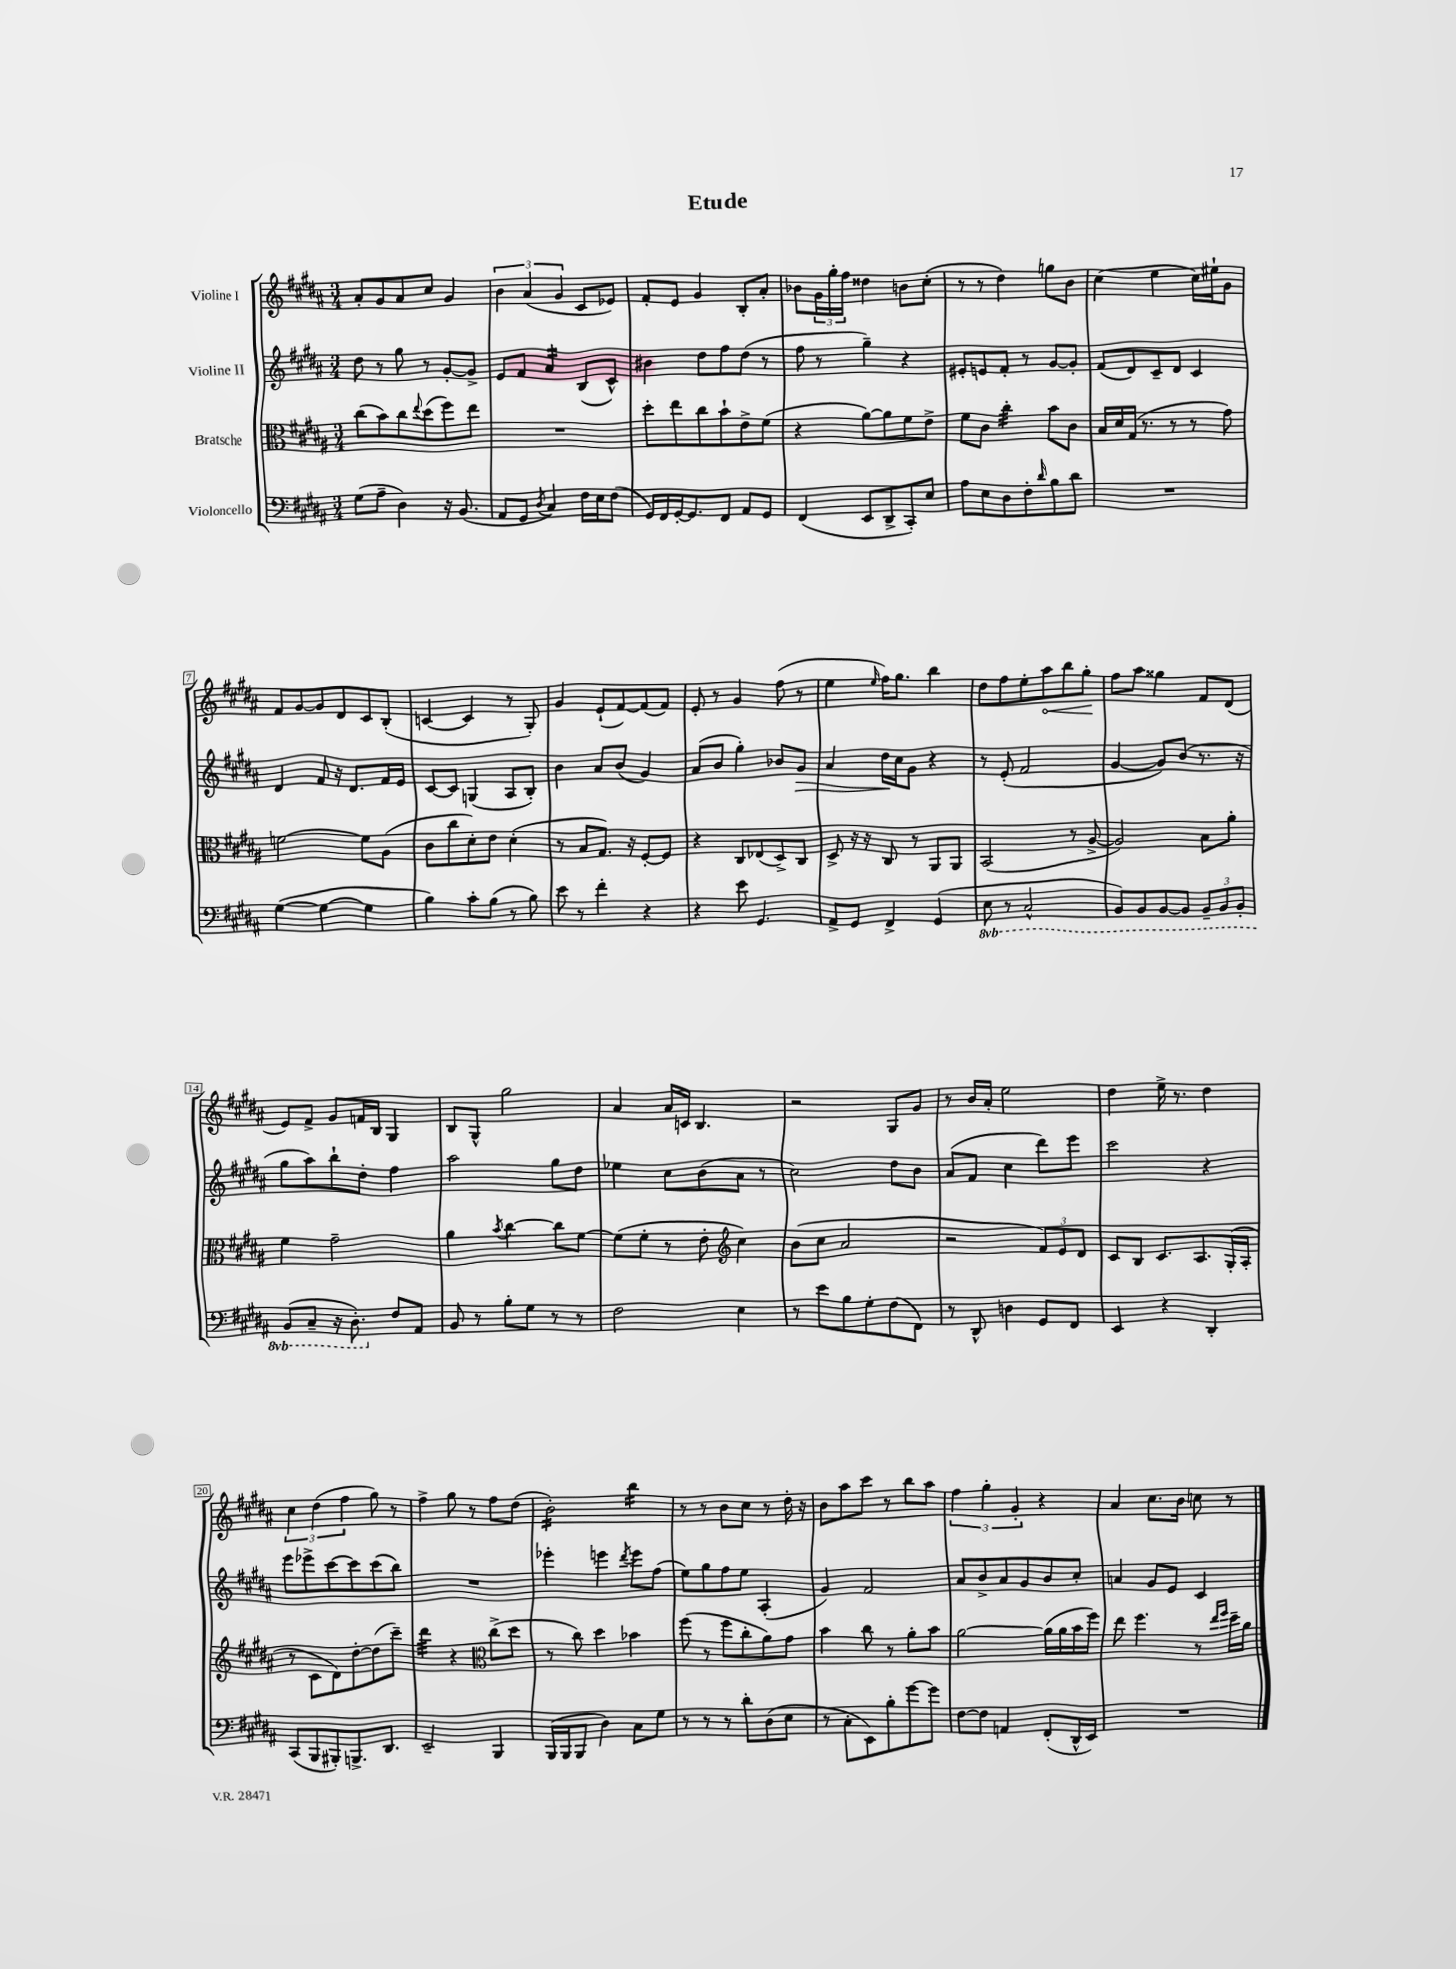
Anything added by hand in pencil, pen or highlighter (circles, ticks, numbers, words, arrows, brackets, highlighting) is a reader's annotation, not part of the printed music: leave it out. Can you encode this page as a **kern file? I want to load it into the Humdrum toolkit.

**kern	**kern	**kern	**kern
*staff4	*staff3	*staff2	*staff1
*clefF4	*clefC3	*clefG2	*clefG2
*k[f#c#g#d#a#]	*k[f#c#g#d#a#]	*k[f#c#g#d#a#]	*k[f#c#g#d#a#]
*M3/4	*M3/4	*M3/4	*M3/4
(8G#	(8cc#	8dd#	8a#'
8A#~	8b)	8r	8g#
4D#)	8cc#	8gg#	8a#
.	8qqee	.	.
.	(8dd#	8r	8cc#
16r	8ff#)	[8g#'	4g#
(8.BB	.	.	.
.	8ee	8g#^]	.
=	=	=	=
8AA#	2.r	8e	6b
8GG#	.	8f#	.
.	.	.	(6a#
8qD#	.	.	.
4C#)	.	4a#	.
.	.	.	6g#
16F#	.	(8B	8c#
16E	.	.	.
(8F#	.	8c#^^)	8e-)
=	=	=	=
16GG#)	8dd#'	4b#	8f#'
16FF#	.	.	.
[16GG#'	8ee	.	8e
8.GG#]	.	.	.
.	8cc#	8dd#	4g#
8FF#	8b`	8ff#	.
8AA#	8e^	(8dd#	8B'
8GG#	(8f#	8r	8a#'
=	=	=	=
(4FF#	4r	8ff#	8b-
.	.	8r	24g#
.	.	.	24gg#'
.	.	.	24ff#
8EE	[8a#)	4gg#~)	4dd##
8DD#^	8a#]	.	.
8CC#')	8f#	4r	8b
8E	8e^	.	(8cc#'
=	=	=	=
8A#	8f#	8e#'	8r
8E	8c#	8e	8r
8D#	4cc#'	8f#'	4dd#)
8F#'	.	8r	.
16qqd#	.	.	.
8B	8b	[8g#	8gg
8d#	8c#	8g#']	8b
=	=	=	=
2.r	16B	(8f#	(4cc#
.	16d#	.	.
.	(16G#	8d#)	.
.	8.r	.	.
.	.	8c#~	4ee
.	8r	8d#	.
.	8r	4c#	16cc#)
.	.	.	16ee#`
.	8g#)	.	8g#
=	=	=	=
([4G#	[2f	4d#	8f#
.	.	.	[8g#
4G#_	.	8f#	8g#]
.	.	16r	8d#
.	.	8.d#	.
4G#]	8f]	.	8c#
.	(8A#	16f#	(8B'
.	.	16e	.
=	=	=	=
4B)	8c#	[8c#	[4c
.	8cc#	8c#]	.
8c#'	8d#')	(4G	4c]
(8B	8e	.	.
8r	(4d#'	8A#	8r
8B)	.	8B')	8G#')
=	=	=	=
8e	8r	4b	4g#
8r	8B	.	.
4f#'	8.G#)	8a#	(8e`
.	.	(8b	[8f#)
.	16r	.	.
4r	[8F#'	4g#)	(8f#]
.	8F#]	.	8f#)
=	=	=	=
4r	4r	(8a#	8e'
.	.	8b	8r
8e	8C#	4gg#')	4g#
4.GG#	(8E-	.	.
.	8D#^)	8b-	(8ff#
.	8C#	8g#	8r
=	=	=	=
8AA#^	8D#^	4a#	4ee
8GG#	16r	.	.
.	16r	.	.
.	.	.	16qqee
4FF#^	8C#	16dd#	16ff#)
.	.	16cc#	8.gg#
.	8r	8g#	.
(4GG#	8AA#	4r	4bb
.	8AA#	.	.
=	=	=	=
8EE	(2BB	8r	8dd#
8r	.	(8e'	8ff#
2CC#^^	.	2f#	8ee'
.	.	.	8aa#
.	8r	.	8bb
.	[8A#^	.	8gg#'
=	=	=	=
8BBB)	2A#])	[4g#	8ff#
8BBB	.	.	8aa#
[8BBB	.	8g#])	4gg##
8BBB]	.	(8b	.
12BBB~	8B	8.r	8f#
12BBB	.	.	.
.	8a#'	.	(8d#
12BBB'	.	.	.
.	.	16r	.
=	=	=	=
(8BBB	4f#	8gg#	8e)
8CC#~	.	8aa#)	8f#^
16r	2g#~	8bb`	8g#
8.DD#')	.	.	.
.	.	8dd#'	16f
.	.	.	16B
8F#	.	4ff#	4G#
8AA#	.	.	.
=	=	=	=
8BB	4a#	2aa#	8B
8r	.	.	8G#^^
.	8qb	.	.
8B'	[4cc#	.	2gg#
8G#	.	.	.
8r	8cc#]	8gg#	.
8r	[8f#	8dd#	.
=	=	=	=
2F#	(8f#]	4ee-	4a#
.	8f#'	.	.
.	8r	8cc#	16a#
.	.	.	16c
.	8e'	(8b	4.B
*	*clefG2	*	*
4E	4cc#)	8a#	.
.	.	8r	.
=	=	=	=
8r	(8b	2cc#)	2r
8e	8cc#	.	.
8B	2a#	.	.
8G#'	.	.	.
(8F#	.	8dd#	8G#
8FF#)	.	8b	8g#
=	=	=	=
8r	2r	(8a#	8r
8DD#^^	.	8f#	16b
.	.	.	16a#'
4D	.	4cc#	2ee
8GG#	12f#)	8ddd#)	.
.	12e	.	.
8FF#	.	8eee	.
.	12d#	.	.
=	=	=	=
4EE	8c#	2ccc#	4dd#
.	8B	.	.
4r	8.c#	.	16ee^
.	.	.	8.r
.	8.A#	.	.
4DD#'	.	4r	4dd#
.	(16G#'	.	.
.	16A#'	.	.
=	=	=	=
(8CC#	8r	8eee	6cc#
8BBB	8c#	8eee-^	.
.	.	.	(6dd#
8BBB#')	8d#)	[8ccc#	.
.	.	.	6ff#
8.BBB^	[8dd#'	8ccc#]	.
.	(8dd#]	(8ccc#	8gg#)
8.DD#	.	.	.
.	8ccc#~)	8bb)	8r
=	=	=	=
2EE~	4ddd#	2.r	4ff#^
.	4r	.	8gg#
.	.	.	8r
*	*clefC3	*	*
4BBB	(8cc#^	.	8ff#
.	8dd#	.	(8dd#
=	=	=	=
(16BBB	8r	4eee-'	2b')
16BBB	.	.	.
8BBB	8cc#)	.	.
4D#)	4dd#	4eee	.
.	.	8qddd#	.
8C#	4b-	8eee	4bb
8G#	.	(8ff#	.
=	=	=	=
8r	(8ff#	8ee)	8r
8r	8r	8gg#	8r
8r	8ff#	8ff#	8b
8d#'	8cc#'	8ee	8cc#
(8D#	8a#)	(4A#'	8r
8E	8g#	.	16dd#'
.	.	.	16r
=	=	=	=
8r	4b	4g#)	8b
8C#'	.	.	8aa#
8EE)	8cc#	2f#	8ccc#
8B'	8r	.	8r
[8g#	8a#'	.	8bb
8g#]	8b	.	8aa#
=	=	=	=
[8F#	[2a#	8a#	6ff#
8F#]	.	8b^	.
.	.	.	6gg#'
4AA	.	8a#	.
.	.	.	6g#'
.	.	8g#	.
(8FF#'	(16a#]	8b	4r
.	16a#	.	.
16DD#^^	16b	8cc#'	.
16EE)	16ff#)	.	.
=	=	=	=
2.r	8ee	4a	4a#
.	4.ff#	.	.
.	.	8g#	8.cc#
.	.	8e	.
.	.	.	16b
.	8r	4c#	8cc
.	16qqee	.	.
.	16qqff#	.	.
.	16dd#~	.	8r
.	16a#	.	.
==	==	==	==
*-	*-	*-	*-
